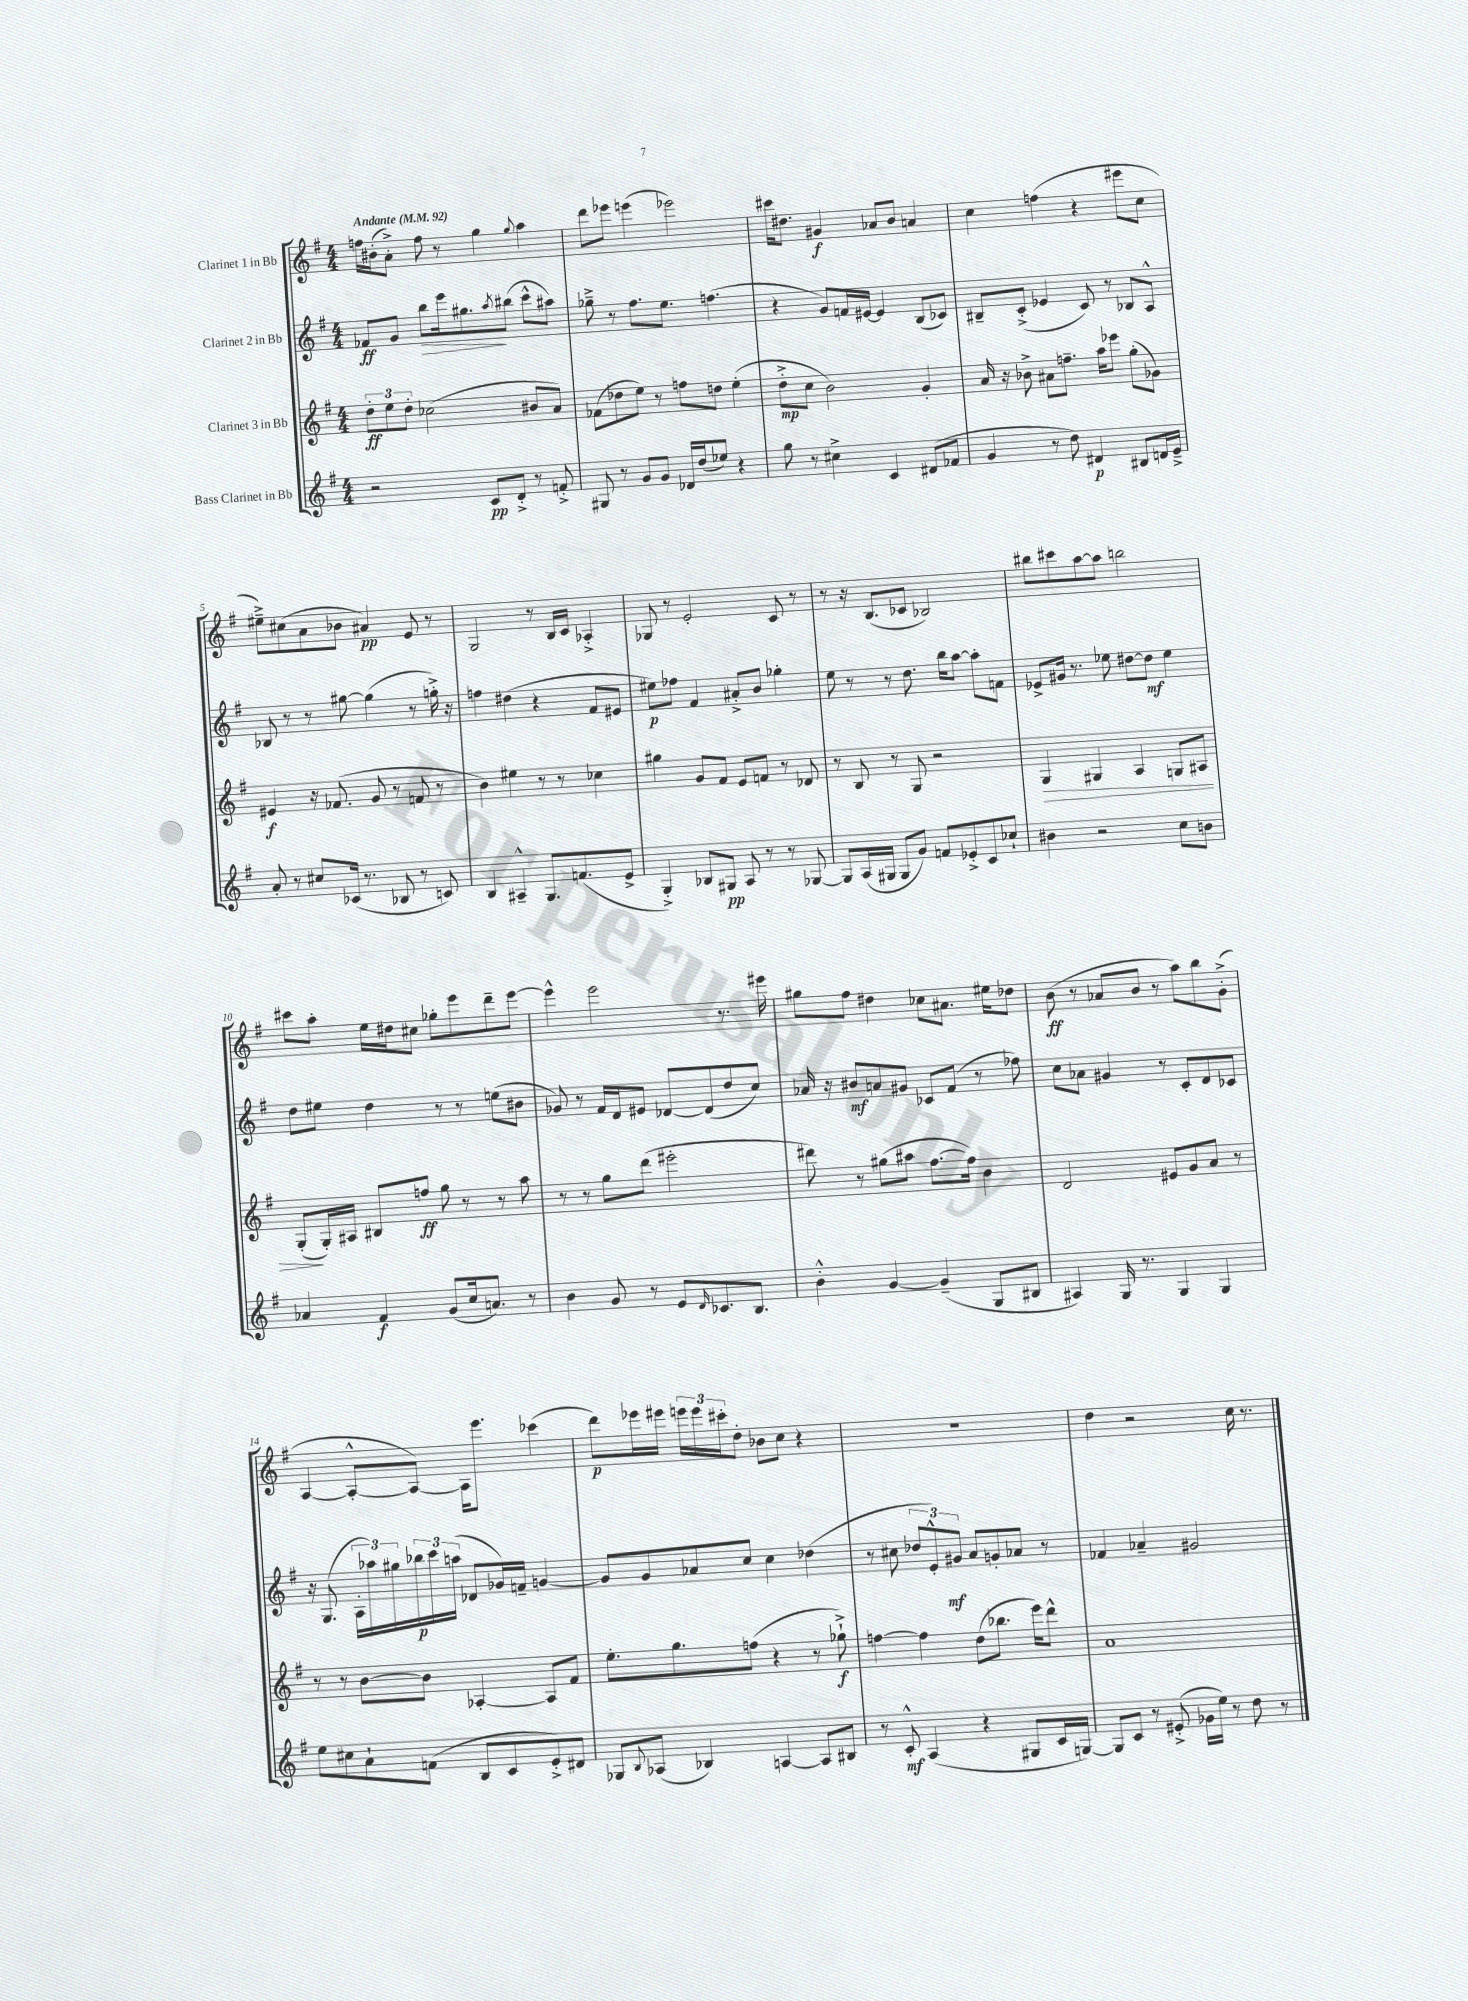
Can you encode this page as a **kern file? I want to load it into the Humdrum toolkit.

**kern	**kern	**kern	**kern
*staff4	*staff3	*staff2	*staff1
*clefG2	*clefG2	*clefG2	*clefG2
*k[f#]	*k[f#]	*k[f#]	*k[f#]
*M4/4	*M4/4	*M4/4	*M4/4
*MM92	*MM92	*MM92	*MM92
2r	12dd'	8f-	16ff
.	.	.	(16b#'
.	12ee	.	.
.	.	8g	8a'^)
.	12dd'	.	.
.	(2cc-	8bb	8ff
.	.	16eee	8r
.	.	8.gg#	.
8c	.	.	4gg
.	.	8qaa	.
8d'^	.	(8bb#	.
.	.	.	8qqgg
8r	8b#	8ccc^^	4aa
8f'^	8a)	8aa#)	.
=	=	=	=
8G#	(8f-	8gg-~^	8ddd
8r	8dd-	8r	8eee-
8g	8ee)	8.ff#	(4eee
8g	8r	.	.
.	.	8.ee	.
16d-	8ff	.	2eee-)
(16dd	.	.	.
8ee-)	8dd	(4.ff	.
4r	(4ee'	.	.
=	=	=	=
8gg	8dd'^	4r	16ccc#
.	.	.	8.dd#
8r	8cc	.	.
4cc#^	2b)	8g)	4g#
.	.	16f	.
.	.	[16e#	.
4c	.	4e#]	8a-
.	.	.	8b
(8d#	4g'	(8B	4a
8f-	.	8c-)	.
=	=	=	=
4g	16a	8B#~	4cc
.	16r	.	.
.	8b-^	(8c'^	.
8r	8a#	4e-	(4ff
8dd)	8.ff~	.	.
4d#	.	8c)	4r
.	16aa	.	.
.	8eee-	8r	.
8B#	(8gg'	8B-	8eee#
16d	8g-)	8A^^	8cc
16e~^	.	.	.
=	=	=	=
8a'	4e#	8B-	8ee#~^)
8r	.	8r	(8cc#
8cc#	16r	8r	8a
.	(8.f-	.	.
(16c-	.	[8gg#	8b-
8.r	.	.	.
.	8g	(4gg#]	4a#)
8B-	8r	.	.
8r	8f	8r	8e
8c)	8r	16gg'^)	8r
.	.	16r	.
=	=	=	=
4B	4b)	4ff	2G
4A#~^^	4ee#	(4dd#	.
8.G	8r	4r	8r
.	8r	.	16B
(8.f	.	.	16c
.	4cc-	8f#	4A-'^
8e^	.	8e#	.
=	=	=	=
4G'^)	4gg#	8ee#)	8G-
.	.	8ff-	8r
8B-	8g	4f#	2e'
8G#	8f#	.	.
8A	8e	8a#'^	.
8r	8f	8b	.
8r	8r	4gg-'	8c
[8G-	8d-	.	8r
=	=	=	=
8G-]	8r	8ee	8r
(16A	8B	8r	16r
16G#	.	.	(8.B
8G#	8r	8r	.
8g)	8G	8.dd	8c-
8f	2r	.	2B-)
.	.	16bb	.
8e-'^	.	[8aa	.
8c	.	8aa']	.
8cc-`	.	8f	.
=	=	=	=
4b#	4G	8e-^	8bb#
.	.	16g#	8ccc#
.	.	8.r	.
2r	4G#	.	[8aa
.	.	8ee-	8aa]
.	4A	[8dd#	2bb
.	.	8dd#]	.
8cc	8G	4ee-	.
8b	8A#	.	.
=	=	=	=
4a-	(8G'	8dd	8ccc#
.	16G')	8ee#	8aa'
.	16A#	.	.
4f#	8B#	4dd	16ee
.	.	.	16dd#
.	8ff	.	8cc#
(8g	8gg	8r	8gg-'
16cc	8r	8r	8eee
8.a)	.	.	.
.	8r	(8ee	8ddd~
8r	8aa	8b#	[8eee
=	=	=	=
4b	8r	8g-)	4eee^^]
.	8r	8r	.
8g	8gg	16f#	2eee
.	.	16d	.
8r	(8ddd	8e#	.
8e	2eee#'	[8d-	.
16qqd	.	.	.
8.c-	.	(8d-]	.
.	.	8dd	8.r
8.B	.	.	.
.	.	8cc)	.
.	.	.	16eee#
=	=	=	=
4b'^^	8ddd#)	16a-	8gg#
.	.	16r	.
.	8r	8b#	8ff#
[4g	(8gg#	8a	4dd#
.	8aa#	8g#	.
(4g~]	[8.ff#	8c-	8cc-
.	.	(8f#	8.a#
.	16ff#])	.	.
8G	4b	8r	.
.	.	.	16ee#
8B#	.	8ff-)	8dd-
=	=	=	=
4A#)	2d	8cc	(8b
.	.	8a-	8r
16G	.	4g#	8a-
8.r	.	.	.
.	.	.	8b
4G	8e#	8r	8r
.	8g	8c'	8aa)
4G	8a	8d	8bb
.	8r	8c-	(8g'^
=	=	=	=
8ee	8r	16r	[4A
.	.	(8.G	.
8cc#	8r	.	.
8a`	[8b	24A'	8A'^^_
.	.	24aa-)	.
.	.	24gg#	.
(8f	8b]	24bb-	8A_)
.	.	24ccc	.
.	.	(24aa	.
8B	[4A-'	8d-	16A]
.	.	.	8.eee
8c	.	16g-)	.
.	.	16f~	.
8e'^)	8A-]	[4g	(4ccc-
8d#	8f#	.	.
=	=	=	=
8G-	8.ee'	8g]	8ddd)
8qqB	.	.	.
(8A-	.	8g	16eee-
.	8.gg	.	16eee#
4B-)	.	8a-	24eee
.	.	.	24eee
.	.	.	24ccc#'
.	(8ff	8cc	8dd'
[4A	4r	4cc	8b-
.	.	.	8cc
8A]	8r	(4dd-	4r
8B#	8gg-`^)	.	.
=	=	=	=
8r	[4ff	8r	1r
8c'^^	.	8cc#	.
(4A	4ff]	12dd-	.
.	.	12e'^^)	.
.	.	12g#	.
4r	(8dd	8a	.
.	8.bb-	8g'	.
8G#	.	8a-	.
.	16eee)	.	.
16c	8ddd^^	8r	.
[16G)	.	.	.
=	=	=	=
8G]	1a	4f-	4dd
8c	.	.	.
8r	.	4a-~	2r
(8e#'^	.	.	.
16g-	.	2g#	.
16ee)	.	.	.
8r	.	.	.
8dd	.	.	16cc
.	.	.	8.r
8r	.	.	.
==	==	==	==
*-	*-	*-	*-
